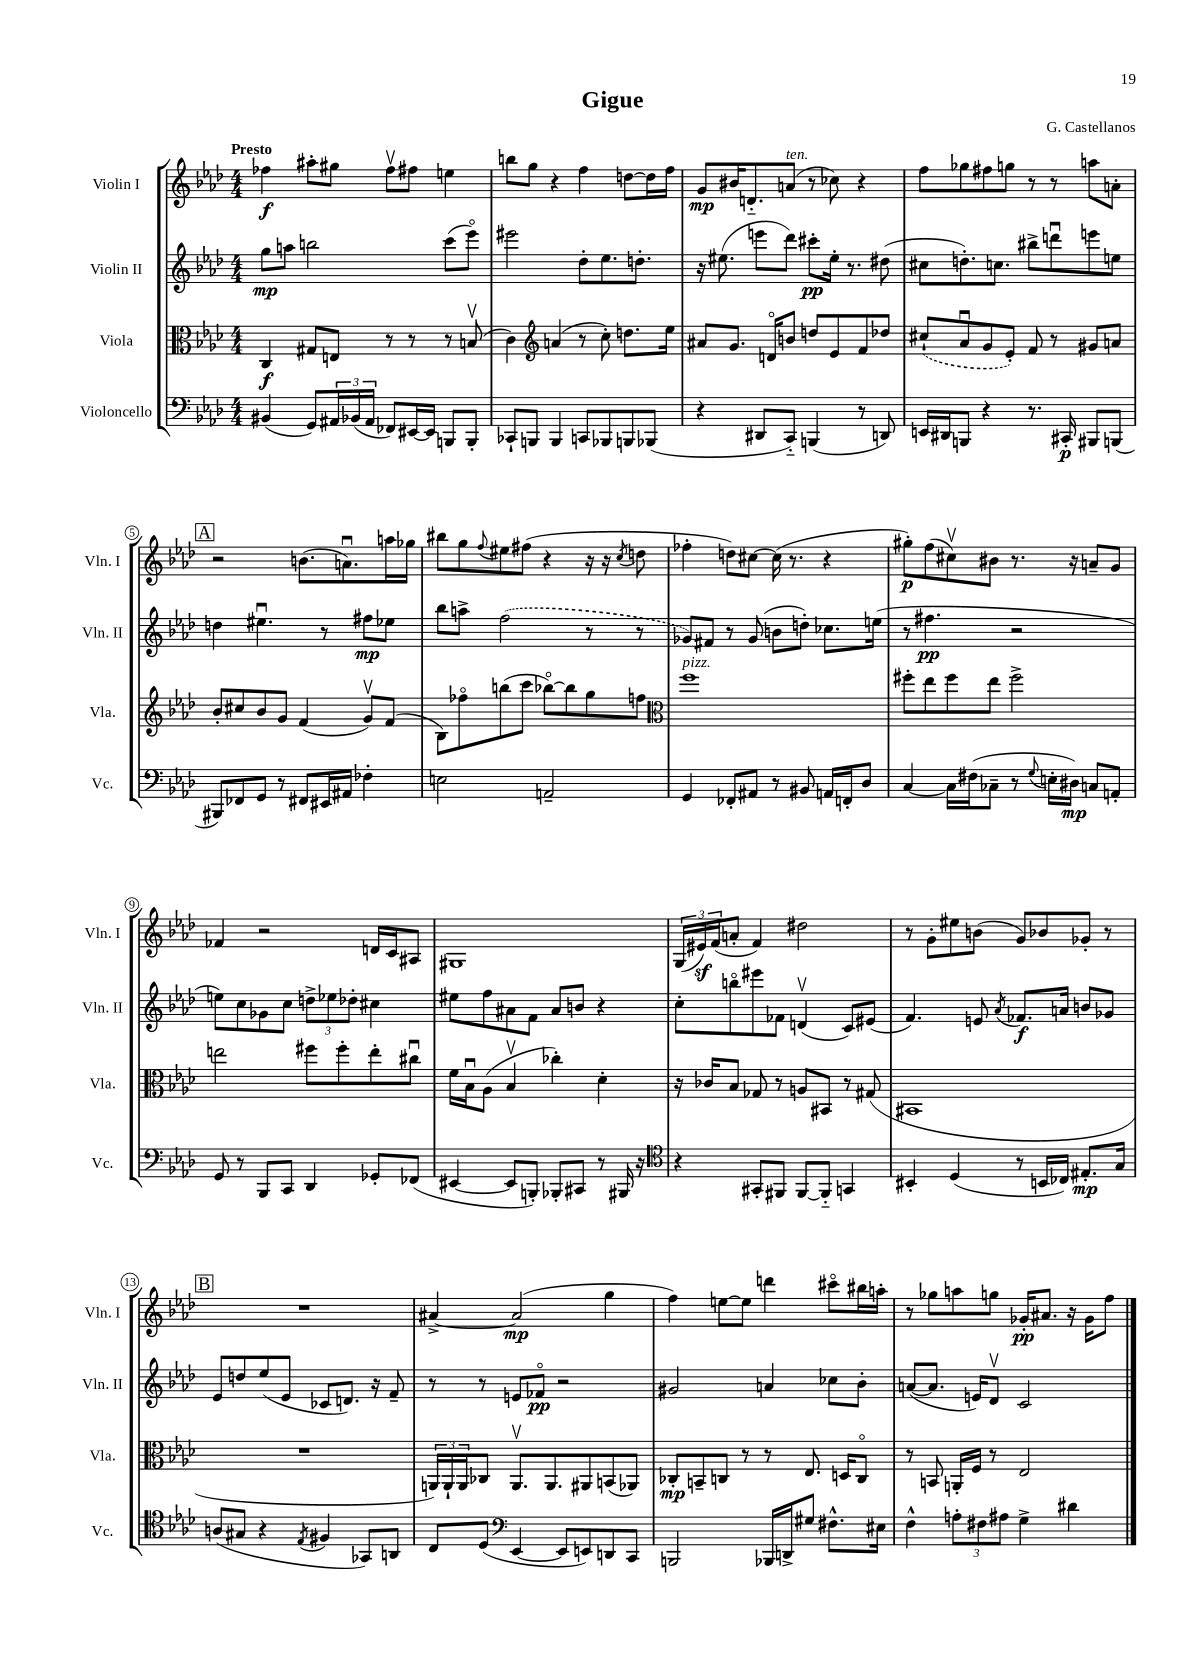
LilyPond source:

\header { title = "Gigue" composer = "G. Castellanos" }
<<
\new StaffGroup <<
\new Staff = "s0" \with { instrumentName = "Violin I" shortInstrumentName = "Vln. I" } {
    \clef treble \key aes \major \numericTimeSignature \time 4/4 \tempo "Presto"
    fes''4\f ais''8-. gis''8 fes''8\upbow fis''8 e''4 |
    b''8 g''8 r4 f''4 d''8~ d''16 f''16 |
    g'8\mp bis'16 d'8.-_ a'8^\markup { \italic "ten." }( r8 ces''8) r4 |
    f''8 ges''8 fis''8 g''8 r8 r8 a''8 a'8-. |
    \mark \markup { \box "A" } r2 b'8.( a'8.\downbow) a''16 ges''16 |
    bis''8 g''8 \appoggiatura { f''8 } eis''8 fis''8( r4 r16 r16 \acciaccatura { c''8 } d''8 |
    fes''4-. d''8) cis''8~ cis''16( r8. r4 |
    gis''8-.\p) f''8( cis''8\upbow) bis'8 r8. r16 a'8-- g'8 |
    fes'4 r2 d'16 c'16 ais8 |
    gis1 |
    \tuplet 3/2 { g16( eis'16\sf) f'16( } a'8-. f'4) dis''2 |
    r8 g'8-. eis''8 b'8( g'8) bes'8 ges'8-. r8 |
    \mark \markup { \box "B" } R1 |
    ais'4~-> ais'2\mp( g''4 |
    f''4) e''8~ e''8 d'''4 cis'''8\flageolet bis''16 a''16-. |
    r8 ges''8 a''8 g''8 ges'16-.\pp ais'8. r16 ges'16 f''8 \bar "|." |
}
\new Staff = "s1" \with { instrumentName = "Violin II" shortInstrumentName = "Vln. II" } {
    \clef treble \key aes \major \numericTimeSignature \time 4/4
    g''8\mp a''8 b''2 c'''8( ees'''8\flageolet) |
    eis'''2 des''8-. ees''8. d''8.-. |
    r16 eis''8.( e'''8 des'''8) cis'''8-.\pp eis''16-. r8. dis''8( |
    cis''8 d''8.-.) c''8. bis''8-> d'''8\downbow e'''8 e''8 |
    \mark \markup { \box "A" } d''4 eis''4.\downbow r8 fis''8\mp ees''8 |
    bes''8 a''8-> \once \slurDashed f''2( r8 r8 |
    ges'8) fis'8 r8 ges'8( b'8 d''8-.) ces''8. e''16( |
    r8 fis''4.\pp r2 |
    e''8) c''8 ges'8 c''8 \tuplet 3/2 { d''8-> ees''8 des''8-. } cis''4 |
    eis''8 f''8 ais'8 f'8 ais'8 b'8 r4 |
    c''8-. b''8\flageolet eis'''8 fes'8 d'4\upbow( c'8) eis'8( |
    f'4.) e'8 \acciaccatura { aes'8 } fes'8.\f a'16 b'8 ges'8 |
    \mark \markup { \box "B" } ees'8 d''8 ees''8( ees'8 ces'8 d'8.) r16 f'8-- |
    r8 r8 e'8 fes'8\flageolet\pp r2 |
    gis'2 a'4 ces''8 bes'8-. |
    a'8~( a'8. e'16) des'8\upbow c'2 \bar "|." |
}
\new Staff = "s2" \with { instrumentName = "Viola" shortInstrumentName = "Vla." } {
    \clef alto \key aes \major \numericTimeSignature \time 4/4
    c4\f gis8 e8 r8 r8 r8 b8\upbow( |
    c'4) \clef treble a'4( r8 c''8-.) d''8. ees''16 |
    ais'8 g'8. d'16\flageolet b'8 d''8 ees'8 f'8 des''8 |
    \once \slurDashed cis''8-!( aes'8\downbow g'8 ees'8-.) f'8 r8 gis'8 a'8 |
    \mark \markup { \box "A" } bes'8-. cis''8 bes'8 g'8 f'4( g'8\upbow) f'8( |
    bes8) fes''8\flageolet b''8( c'''8 bes''8~\flageolet) bes''8 g''8 f''8 |
    \clef alto f''1^\markup { \italic "pizz." } |
    fis''8-. ees''8 fis''8 ees''8 fis''2-> |
    e''2 fis''8 fis''8-. e''8-. cis''8\downbow |
    f'16 bes16\downbow aes8( bes4\upbow ces''4-.) des'4-. |
    r16 ces'16 bes8 ges8 r8 a8 bis,8 r8 gis8( |
    bis,1 |
    \mark \markup { \box "B" } R1 |
    \tuplet 3/2 { a,16) a,16-! a,16 } ces8 a,8.\upbow a,8. ais,8 b,8( aes,8) |
    ces8-.\mp b,8-- c8 r8 r8 ees8. d16 c8\flageolet |
    r8 b,8 a,16-. f16 r8 ees2 \bar "|." |
}
\new Staff = "s3" \with { instrumentName = "Violoncello" shortInstrumentName = "Vc." } {
    \clef bass \key aes \major \numericTimeSignature \time 4/4
    bis,4( g,8) \tuplet 3/2 { ais,16 bes,16( ais,16 } fes,8) eis,16~ eis,16 b,,8 b,,8-. |
    ces,8-! b,,8 b,,4 c,8 bes,,8 b,,8 bes,,8( |
    r4 dis,8 c,8-_) b,,4( r8 d,8) |
    e,16 dis,16 b,,8 r4 r8. cis,16-.\p bis,,8 b,,8( |
    \mark \markup { \box "A" } bis,,8) fes,8 g,8 r8 fis,8 eis,16 ais,16 fes4-. |
    e2 a,2-- |
    g,4 fes,8-. ais,8 r8 bis,8 a,16 f,16-. des8 |
    c4~ c16 fis16( ces8-- r8 \appoggiatura { g8 } e16-. dis16\mp) c8 a,8-. |
    g,8 r8 bes,,8 c,8 des,4 ges,8-. fes,8( |
    eis,4~ eis,8 b,,8-.) bes,,8-. cis,8 r8 bis,,16 r16 |
    \clef tenor r4 gis,8-. fis,8 fis,8~ fis,8-_ g,4 |
    bis,4-. des4( r8 b,16 ces16) eis8.-.\mp g16 |
    \mark \markup { \box "B" } a8( gis8 r4 \acciaccatura { ees8 } fis4 ges,8) a,8 |
    c8 des8( \clef bass ees,4~ ees,8 e,8) d,8 c,8 |
    b,,2 bes,,16 d,16-> gis8 fis8.-^ eis16 |
    f4-^ \tuplet 3/2 { a8-. fis8 ais8 } g4-> dis'4 \bar "|." |
}
>>
>>
\layout { \context { \Score \override BarNumber.stencil = #(make-stencil-circler 0.1 0.3 ly:text-interface::print) } }
